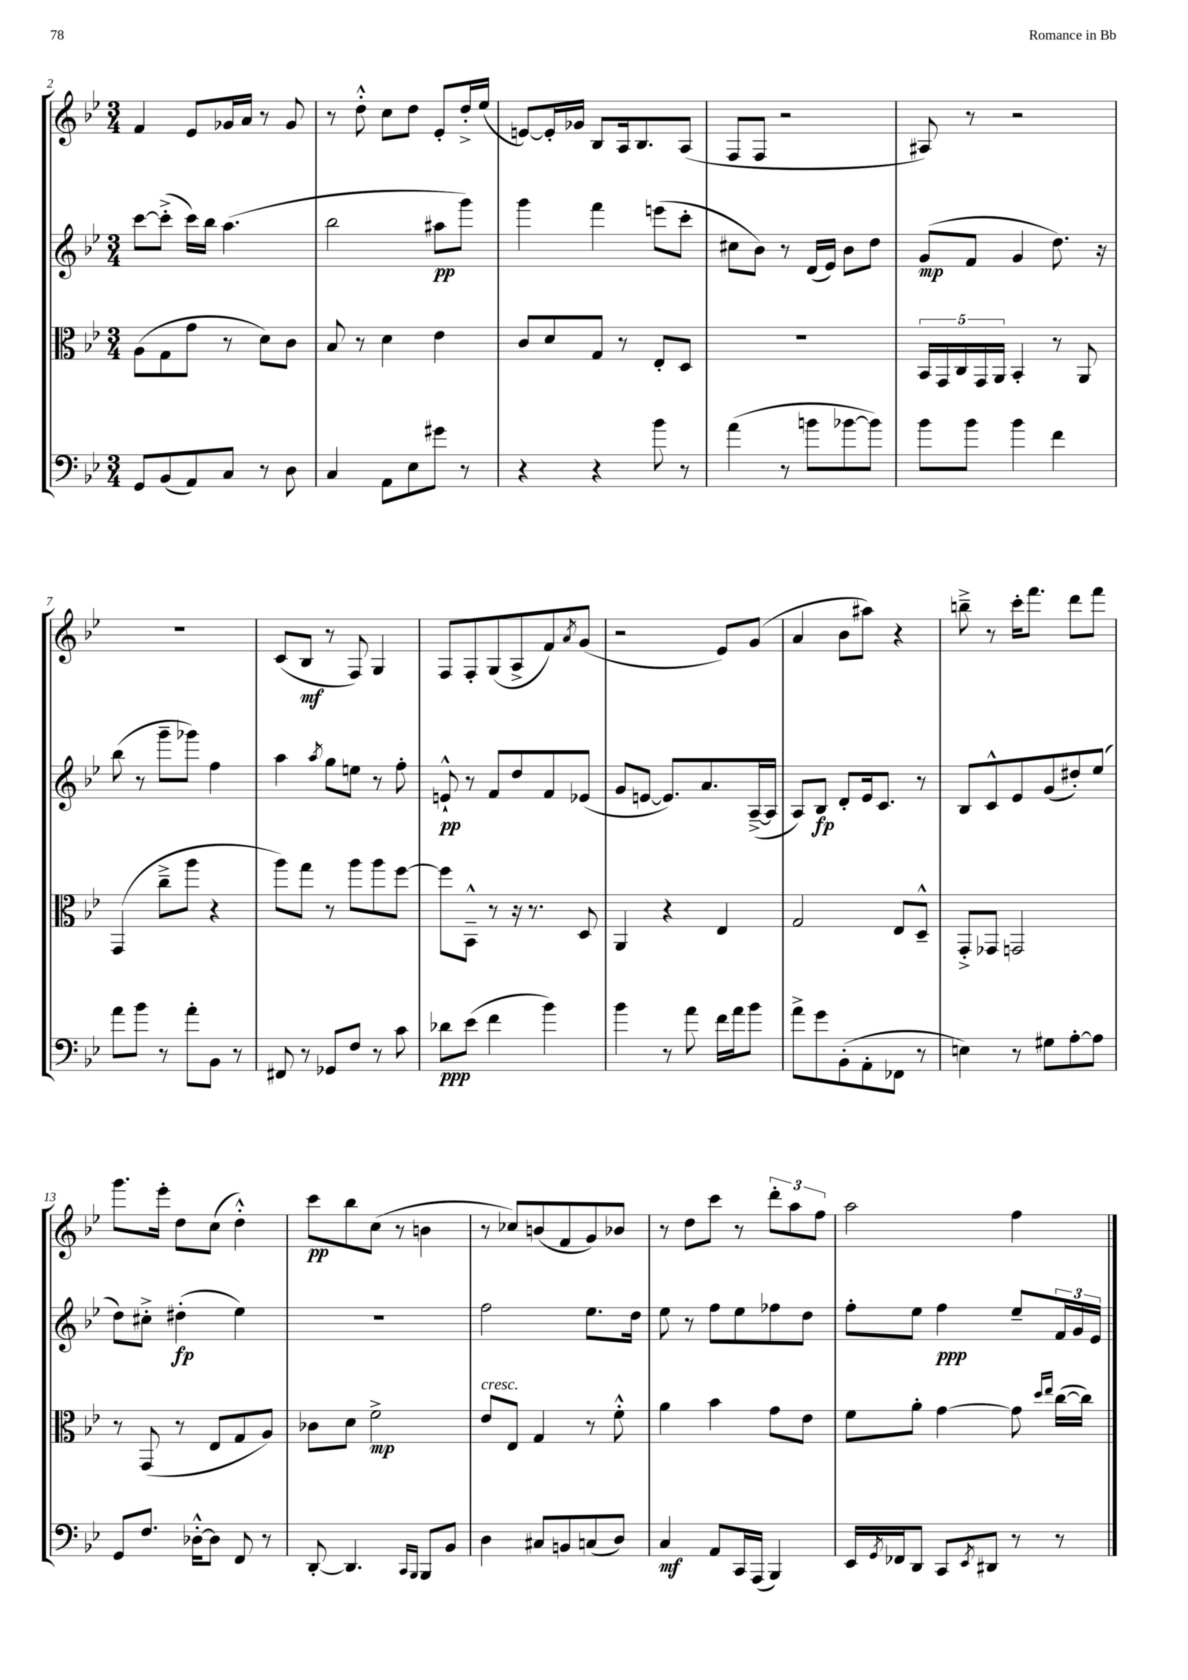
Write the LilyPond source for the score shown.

<<
\new StaffGroup <<
\new Staff = "s0" {
    \clef treble \key bes \major \numericTimeSignature \time 3/4
    f'4 ees'8 ges'16 a'16 r8 ges'8 |
    r8 d''8-.-^ c''8 d''8 ees'8-. d''16-.-> ees''16( |
    e'8~) e'16-. ges'16 bes8 a16 bes8. a8( |
    f8 f8 r2 |
    ais8) r8 r2 |
    R2. |
    c'8( bes8\mf r8 f8) g4 |
    f8 f8-. g8( a8-> f'8) \acciaccatura { a'8 } g'8( |
    r2 ees'8) g'8( |
    a'4 bes'8 ais''8) r4 |
    b''8---> r8 c'''16-. f'''8. d'''8 f'''8 |
    g'''8. ees'''16-. d''8 c''8( d''4-.-^) |
    c'''8\pp bes''8 c''8( r8 b'4 |
    r8 ces''8) b'8( f'8 g'8) bes'8 |
    r8 d''8 c'''8 r8 \tuplet 3/2 { d'''8-. a''8 f''8 } |
    a''2 f''4 \bar "|." |
}
\new Staff = "s1" {
    \clef treble \key bes \major \numericTimeSignature \time 3/4
    c'''8~ c'''8-.->( c'''16) bes''16 a''4.( |
    bes''2 ais''8\pp g'''8) |
    g'''4 f'''4 e'''8( c'''8-. |
    cis''8 bes'8) r8 d'16( ees'16) bes'8 d''8 |
    g'8\mp( f'8 g'4 d''8.) r16 |
    bes''8( r8 g'''8-- ges'''8) f''4 |
    a''4 \acciaccatura { a''8 } g''8 e''8 r8 f''8-. |
    e'8-!-^\pp r8 f'8 d''8 f'8 ees'8( |
    g'8 e'8~ e'8.) a'8. a16~--->( a16 |
    a8) bes8\fp d'8-. ees'16 c'8. r8 |
    bes8 c'8-^ ees'8 g'8( dis''8-.) ees''8( |
    d''8) cis''8-.-> dis''4-.\fp( ees''4) |
    r2. |
    f''2 ees''8. d''16 |
    ees''8 r8 f''8 ees''8 fes''8 d''8 |
    f''8-. ees''8 f''4\ppp ees''8-- \tuplet 3/2 { f'16 g'16 ees'16 } \bar "|." |
}
\new Staff = "s2" {
    \clef alto \key bes \major \numericTimeSignature \time 3/4
    a8( g8 g'8 r8 d'8) c'8 |
    bes8 r8 d'4 ees'4 |
    c'8 d'8 g8 r8 ees8-. d8 |
    R2. |
    \tuplet 5/4 { bes,16 g,16 c16 g,16 a,16 } bes,4-. r8 a,8 |
    g,4( c''8---> a''8 r4 |
    a''8) g''8 r8 a''8 a''8 f''8~ |
    f''8 bes,8---^ r8 r16 r8. d8 |
    a,4 r4 ees4 |
    g2 ees8 d8---^ |
    g,8-.-> ges,8 g,2 |
    r8 g,8( r8 ees8 g8 a8) |
    ces'8 d'8 f'2->\mp |
    ees'8^\markup { \italic "cresc." } ees8 g4 r8 f'8-.-^ |
    a'4 bes'4 g'8 ees'8 |
    f'8 a'8-. g'4~ g'8 \grace { d''16 ees''16 } c''16~( c''16) \bar "|." |
}
\new Staff = "s3" {
    \clef bass \key bes \major \numericTimeSignature \time 3/4
    g,8 bes,8( a,8) c8 r8 d8 |
    c4 a,8 ees8 gis'8 r8 |
    r4 r4 bes'8 r8 |
    a'4( r8 b'8 bes'8~ bes'8) |
    bes'8 bes'8 bes'4 f'4 |
    a'8 bes'8 r8 a'8-. bes,8 r8 |
    fis,8 r8 ges,8 f8 r8 c'8 |
    des'8\ppp ees'8( f'4 bes'4) |
    bes'4 r8 a'8 f'16 a'16 bes'8 |
    a'8-> g'8 bes,8-.( a,8-. fes,8 r8 |
    e4) r8 gis8 a8~-. a8 |
    g,8 f8. des16~-.-^ des8 f,8 r8 |
    d,8~-. d,4. \grace { c,16 bes,,16 } bes,,8 bes,8 |
    d4 cis8 b,8 c8( d8) |
    c4\mf a,8 c,16 a,,16( bes,,4) |
    ees,16 \acciaccatura { g,8 } fes,16 d,8 c,8 \acciaccatura { ees,8 } dis,8 r8 r8 \bar "|." |
}
>>
>>
\layout { \context { \Score currentBarNumber = #2 } }
